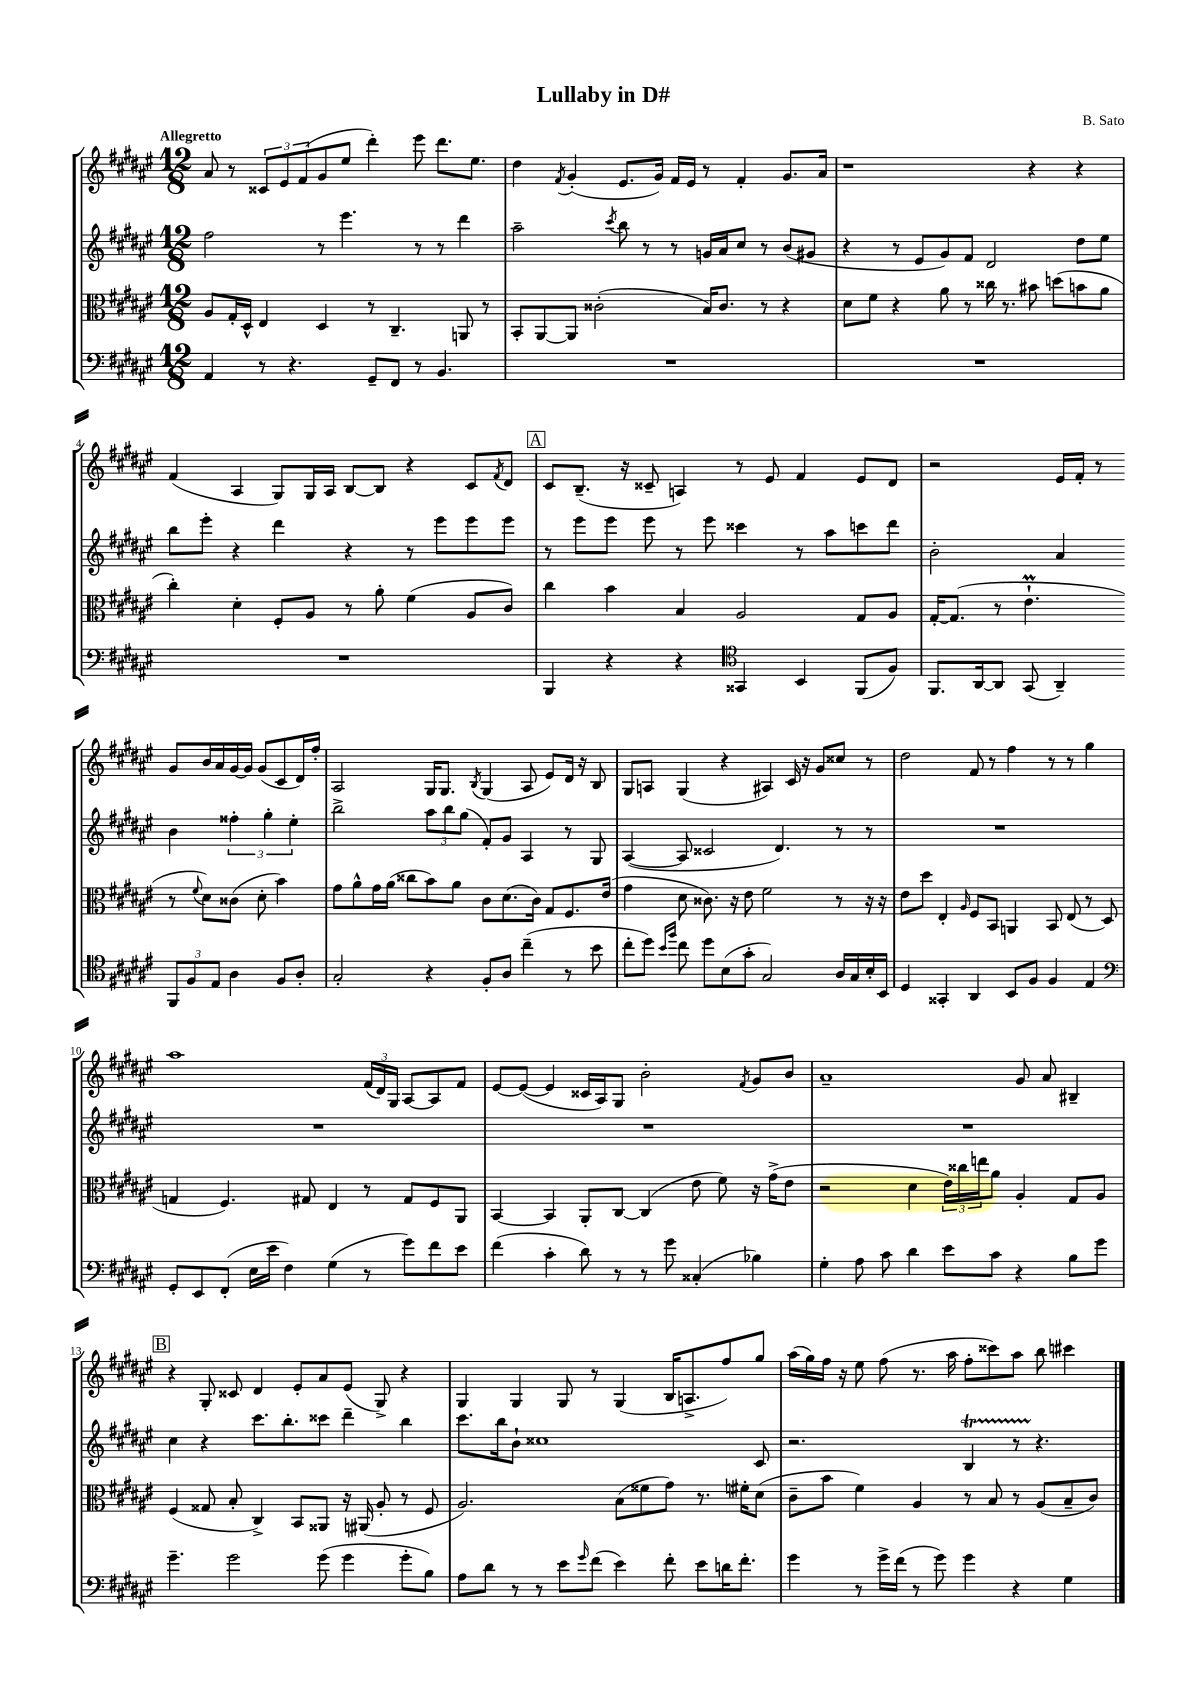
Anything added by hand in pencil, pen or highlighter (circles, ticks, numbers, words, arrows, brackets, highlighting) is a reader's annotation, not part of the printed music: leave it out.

**kern	**kern	**kern	**kern
*staff4	*staff3	*staff2	*staff1
*clefF4	*clefC3	*clefG2	*clefG2
*k[f#c#g#d#a#e#]	*k[f#c#g#d#a#e#]	*k[f#c#g#d#a#e#]	*k[f#c#g#d#a#e#]
*M12/8	*M12/8	*M12/8	*M12/8
4AA#	8A#	2ff#	8a#
.	16G#'	.	8r
.	16D#^^	.	.
8r	4E#	.	12c##
.	.	.	12e#
4.r	.	.	.
.	.	.	(12f#
.	4D#	8r	8g#
.	.	4.eee#	8ee#
8GG#~	8r	.	4ddd#')
8FF#	4.C#~	.	.
8r	.	8r	8eee#
4.BB	.	8r	8.ddd#
.	8AA	4ddd#	.
.	.	.	8.ee#
.	8r	.	.
=	=	=	=
1.r	8BB'	2aa#~	4dd#
.	[8AA#	.	.
.	.	.	8qf#
.	8AA#]	.	(4g#'
.	(2c##'	.	.
.	.	8qccc#	.
.	.	8bb	8.e#
.	.	8r	.
.	.	.	16g#)
.	.	8r	16f#
.	.	.	16e#
.	16B)	16g	8r
.	8.c##	16a#	.
.	.	8cc#	4f#'
.	8r	8r	.
.	4r	(8b	8.g#
.	.	8g#	.
.	.	.	16a#
=	=	=	=
1.r	8d#	4r	1r
.	8f#	.	.
.	4r	8r	.
.	.	8e#	.
.	8a#	8g#)	.
.	8r	8f#	.
.	16cc##	2d#	.
.	8.r	.	.
.	8b#	.	4r
.	(8dd	.	.
.	8b	8dd#	4r
.	8a#	8ee#	.
=	=	=	=
1.r	4cc#')	8bb	(4f#
.	.	8eee#'	.
.	4d#'	4r	4A#
.	8F#'	4ddd#	8G#)
.	8A#	.	16G#
.	.	.	16A#
.	8r	4r	[8B
.	8a#'	.	8B]
.	(4f#	8r	4r
.	.	8eee#	.
.	8A#	8eee#	8c#
.	.	.	8qf#
.	8c#)	8eee#	8d#
=	=	=	=
4BBB	4cc#	8r	8c#
.	.	8eee#	(8.B~
4r	4b	8eee#	.
.	.	.	16r
.	.	8eee#	8c##~
4r	4B	8r	4A)
.	.	8eee#	.
*clefC4	*	*	*
4GG##	2A#	4ccc##	8r
.	.	.	8e#
4BB	.	8r	4f#
.	.	8aa#	.
(8FF#	8G#	8ccc	8e#
8F#)	8A#	8ddd#	8d#
=	=	=	=
8.FF#	[16G#'	2b'	2r
.	(8.G#]	.	.
[16AA#	.	.	.
8AA#]	8r	.	.
(8GG#	4.e#`	.	.
4AA#~)	.	4a#	16e#
.	.	.	16f#'
.	.	.	8r
12FF#	8r	4b	8g#
12F#	.	.	.
.	8qqf#	.	.
.	8d#)	.	16b
12E#	.	.	.
.	.	.	16a#
4A#	(8c##	6ff##'	[16g#
.	.	.	16g#]
.	8d#'	.	(8g#
.	.	6gg#'	.
8F#	4b)	.	8c#
.	.	6ee#'	.
8A#'	.	.	16d#)
.	.	.	16ff#'
=	=	=	=
2G#'	8g#	2bb^	2A#
.	8a#^^	.	.
.	16g#	.	.
.	(16a#	.	.
.	8cc##	.	.
4r	8b)	12aa#	16G#
.	.	.	8.G#
.	.	12bb	.
.	8a#	.	.
.	.	(12gg#	.
.	.	.	8qB
8F#'	8c#	8f#')	(4G#
8A#	(8.d#	8g#	.
(4cc#~	.	4A#	8A#
.	16c#)	.	.
.	8G#	.	8e#)
8r	8.F#	8r	16d#
.	.	.	16r
8b	.	8G#	8B
.	(16e#	.	.
=	=	=	=
8cc#'	4g#	([4A#	8G#
8dd#)	.	.	8A
16qqb	.	.	.
16qqff#	.	.	.
8cc#	8d#	8A#]	(4G#
8dd#	8.c##)	2c##	.
(8B	.	.	4r
.	16r	.	.
8g#'	8e#	.	.
2G#)	2f#	.	4A#)
.	.	4.d#)	.
.	.	.	16c#
.	.	.	16r
.	.	.	8g#
16A#	8r	8r	8cc##
16G#	.	.	.
16B'	16r	8r	8r
16BB	16r	.	.
=	=	=	=
4D#	8e#	1.r	2dd#
.	8dd#	.	.
4GG##'	4E#'	.	.
.	16qqA#	.	.
4AA#	8F#	.	8f#
.	8BB	.	8r
8BB	4AA	.	4ff#
8F#	.	.	.
4F#	8BB	.	8r
.	(8E#	.	8r
4E#	8r	.	4gg#
.	8D#	.	.
=	=	=	=
*clefF4	*	*	*
8GG#'	4G	1.r	1aa#
8EE#	.	.	.
(8FF#'	4.F#)	.	.
16E#	.	.	.
16e#	.	.	.
4F#)	.	.	.
.	8G#	.	.
(4G#	4E#	.	.
8r	8r	.	(24f#
.	.	.	24d#)
.	.	.	24G#
8g#)	8G#	.	[8A#
8f#	8F#	.	8A#]
8e#	8AA#	.	8f#
=	=	=	=
(4f#	[4BB	1.r	[8e#
.	.	.	(8e#_
4c#'	4BB]	.	4e#]
8d#)	8AA#'	.	16c##
.	.	.	16A#)
8r	[8C#	.	8G#
8r	(4C#]	.	2b'
8g#	.	.	.
(4C##'	8e#	.	.
.	8f#)	.	.
.	.	.	8qf#
4B-)	16r	.	8g#
.	(16g#^	.	.
.	8e#	.	8b
=	=	=	=
4G#'	2r	1.r	1a#~
8A#	.	.	.
8c#	.	.	.
4d#	4d#	.	.
8e#	24e#)	.	.
.	24cc##	.	.
.	24ee	.	.
8c#	8a#	.	.
4r	4A#'	.	8g#
.	.	.	8a#
8B	8G#	.	4B#~
8g#	8A#	.	.
=	=	=	=
4.g#~	(4F#	4cc#	4r
.	8G##	4r	8G#'
2g#	8B'	.	8c##
.	4C#^)	8.ccc#	4d#
.	.	8.bb'	.
.	8BB	.	8e#'
(8g#	8AA##	8ccc##	8a#
4g#	16r	4ddd#~	(8e#
.	(16AA#	.	.
.	8A#'	.	8G#^)
8g#'	8r	4bb	4r
8B)	8F#	.	.
=	=	=	=
8A#	2.A#)	8.ccc#	4G#
8d#	.	.	.
.	.	16bb	.
8r	.	8b`	4G#
8r	.	1cc##	.
8e#	.	.	8G#
16qqg#	.	.	.
(8f#	.	.	8r
4e#)	(8B	.	(4G#
.	8f##	.	.
8f#'	8g#)	.	16B
.	.	.	8.A^
8e#	8.r	.	.
16d	.	.	8ff#)
8.f#'	16f#'	.	.
.	(8d#	8c#	8gg#
=	=	=	=
4g#	8c#~	2.r	(16aa#
.	.	.	16gg#)
.	8b	.	16ff#
.	.	.	16r
8r	4f#)	.	8ee#
16g#^	.	.	(8ff#
(16f#	.	.	.
8r	4A#	.	8.r
8g#)	.	.	.
.	.	.	16aa#
4g#	8r	4B	8ff#'
.	8B	.	8ccc##)
4r	8r	8r	8aa#
.	(8A#	4.r	8bb
4G#	8B~	.	4ccc#
.	8c#)	.	.
==	==	==	==
*-	*-	*-	*-
